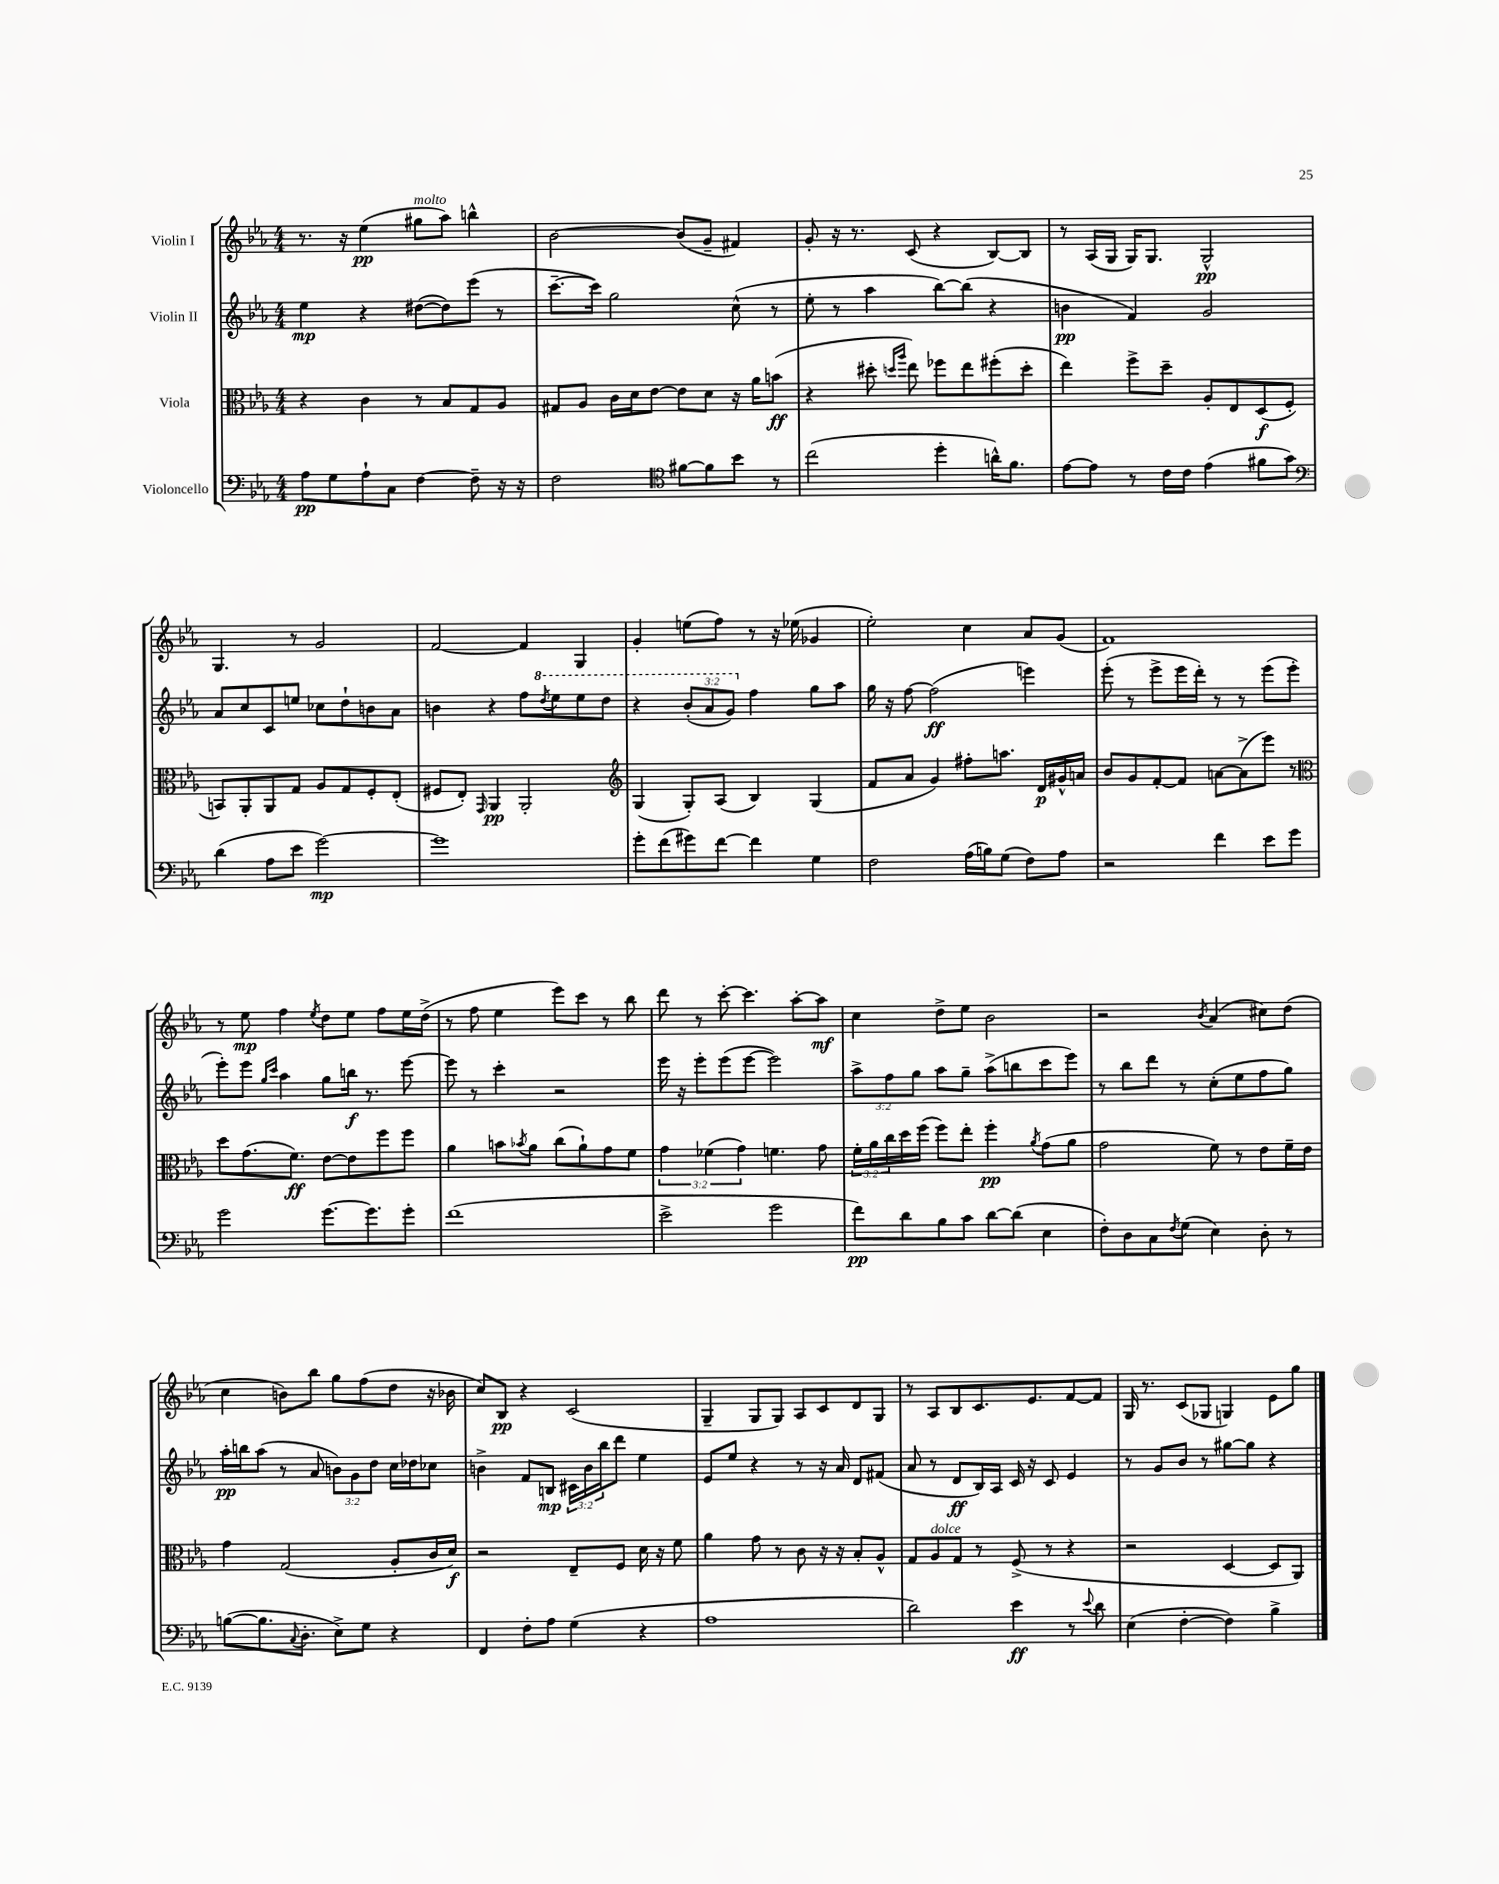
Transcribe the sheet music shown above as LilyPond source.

<<
\new StaffGroup <<
\new Staff = "s0" \with { instrumentName = "Violin I" } {
    \clef treble \key ees \major \numericTimeSignature \time 4/4
    r8. r16 ees''4\pp( gis''8^\markup { \italic "molto" } aes''8) b''4-^ |
    bes'2~ bes'8( g'8-- fis'4) |
    g'8-. r16 r8. c'8( r4 bes8~) bes8 |
    r8 aes16( g16 g16) g8. g2-^\pp |
    g4. r8 g'2 |
    f'2~ f'4 g4 |
    g'4-. e''8( f''8) r8 r16 ees''16( ges'4 |
    ees''2-.) c''4 aes'8 g'8( |
    f'1) |
    r8 ees''8\mp f''4 \acciaccatura { ees''8 } d''8 ees''8 f''8 ees''16 d''16->( |
    r8 f''8 ees''4 ees'''8) c'''8 r8 bes''8 |
    d'''8 r8 c'''8~-. c'''4. aes''8~-. aes''8\mf |
    c''4 d''8-> ees''8 bes'2 |
    r2 \acciaccatura { bes'8 } aes'4( cis''8) d''8( |
    c''4 b'8) bes''8 g''8 f''8( d''8 r16 bes'16 |
    c''8) bes8\pp r4 c'2( |
    g4-- g8 g8) aes8 c'8 d'8 g8 |
    r8 aes8 bes8 c'8. ees'8. f'8~ f'8 |
    g16 r8. c'8( ges8 g4) ees'8 g''8 \bar "|." |
}
\new Staff = "s1" \with { instrumentName = "Violin II" } {
    \clef treble \key ees \major \numericTimeSignature \time 4/4 \override Staff.TupletNumber.text = #tuplet-number::calc-fraction-text
    ees''4\mp r4 dis''8~( dis''8) ees'''8( r8 |
    c'''8.~-- c'''16) g''2 c''8-^( r8 |
    ees''8-. r8 aes''4 bes''8~) bes''8( r4 |
    b'4\pp f'4) g'2 |
    aes'8 c''8 c'8 e''8 ces''8 d''8-! b'8 aes'8 |
    b'4 r4 f''8 \ottava #1 \acciaccatura { d'''8 } ees'''8 ees'''8 d'''8 |
    r4 \tuplet 3/2 { bes''8-.( aes''8 g''8) \ottava #0 } f''4 g''8 aes''8 |
    g''16 r16 f''8~ f''2\ff( e'''4) |
    ees'''8-.( r8 ees'''8-> ees'''16 d'''16-.) r8 r8 ees'''8( ees'''8-. |
    ees'''8-.) ees'''8 \grace { g''16 c'''16 } aes''4 g''8 b''16\f r8. ees'''8~ |
    ees'''8 r8 c'''4-. r2 |
    ees'''16 r16 ees'''8-. ees'''8( ees'''8~ ees'''2) |
    \tuplet 3/2 { aes''8-> f''8 g''8 } aes''8 g''8-- aes''8->( b''8 c'''8 ees'''8) |
    r8 bes''8 d'''8 r8 c''8-.( ees''8 f''8 g''8) |
    aes''16-.\pp b''16 aes''8( r8 aes'8 \tuplet 3/2 { b'8) g'8 d''8 } c''16 des''16 ces''8 |
    b'4-> f'8 b8\mp \tuplet 3/2 { cis'16 b'16 bes''16 } d'''8 ees''4 |
    ees'8 ees''8 r4 r8 r16 aes'16 d'8 fis'8( |
    aes'8 r8 d'8\ff bes16) aes16 c'16 r16 c'8 ees'4 |
    r8 g'8 bes'8 r8 gis''8~ gis''8 r4 \bar "|." |
}
\new Staff = "s2" \with { instrumentName = "Viola" } {
    \clef alto \key ees \major \numericTimeSignature \time 4/4 \override Staff.TupletNumber.text = #tuplet-number::calc-fraction-text
    r4 c'4 r8 bes8 g8 aes8 |
    gis8 aes8 c'16 d'16 ees'8~ ees'8 d'8 r16 aes'16 b'8\ff( |
    r4 dis''8-. \grace { d''16 aes''16 } ees''8) fes''8 ees''8 fis''8-.( d''8-. |
    ees''4) f''8-> d''8-- aes8-. ees8 d8\f( f8-. |
    b,8) aes,8-. aes,8 g8 aes8 g8 f8-. ees8-.( |
    fis8 ees8-.) \grace { g,16 } aes,4\pp aes,2-. |
    \clef treble g4( g8-.) aes8( bes4) g4( |
    f'8 aes'8 g'4) fis''8-. a''8. d'16\p gis'16-^ a'16 |
    bes'8 g'8 f'8~-. f'8 a'8~ a'8->( ees'''8) r8 |
    \clef alto d''8 g'8.( f'8.\ff) ees'8~ ees'8 f''8 f''8 |
    aes'4 b'8 \acciaccatura { bes'8 } aes'8 c''8( aes'8-!) g'8 f'8 |
    \tuplet 3/2 { g'4 fes'4( g'4) } f'4. g'8 |
    \tuplet 3/2 { f'16-. aes'16 c''16 } d''16 f''16( f''8) ees''8-. f''4-.\pp \acciaccatura { aes'8 } g'8( aes'8 |
    g'2 f'8) r8 ees'8 f'16-- ees'16 |
    g'4 g2( aes8-. c'16 d'16\f) |
    r2 ees8-- f8 d'16 r16 f'8 |
    aes'4 g'8 r8 c'8 r16 r16 bes8-. aes8-^ |
    g8 aes8^\markup { \italic "dolce" } g8 r8 f8->( r8 r4 |
    r2 d4~ d8 aes,8) \bar "|." |
}
\new Staff = "s3" \with { instrumentName = "Violoncello" } {
    \clef bass \key ees \major \numericTimeSignature \time 4/4
    aes8\pp g8 aes8-! c8 f4~ f8-- r16 r16 |
    f2 \clef tenor fis'8~ fis'8 bes'8 r8 |
    c''2( d''4-. a'16-^) f'8. |
    ees'8~ ees'8 r8 c'16 c'16 ees'4( fis'8 g'8) |
    \clef bass d'4( aes8 ees'8 g'2~\mp) |
    g'1 |
    g'8-. f'8( gis'8) f'8~ f'4 g4 |
    f2 aes16( b16) g8( f8) aes8 |
    r2 f'4 ees'8 g'8 |
    g'2 g'8.~ g'8. g'8-. |
    f'1( |
    ees'2-> g'2 |
    f'8\pp) d'8 bes8 c'8 d'8~ d'8( ees4 |
    f8-.) d8 c8 \acciaccatura { f8 } g8( ees4) d8-. r8 |
    b8~( b8. \appoggiatura { c8 } d8.-. ees8->) g8 r4 |
    f,4 f8-. aes8 g4( r4 |
    aes1 |
    d'2) ees'4\ff r8 \appoggiatura { ees'8 } d'8 |
    ees4( f4~-. f4) bes4-> \bar "|." |
}
>>
>>
\layout { \context { \Score \remove "Bar_number_engraver" } }
